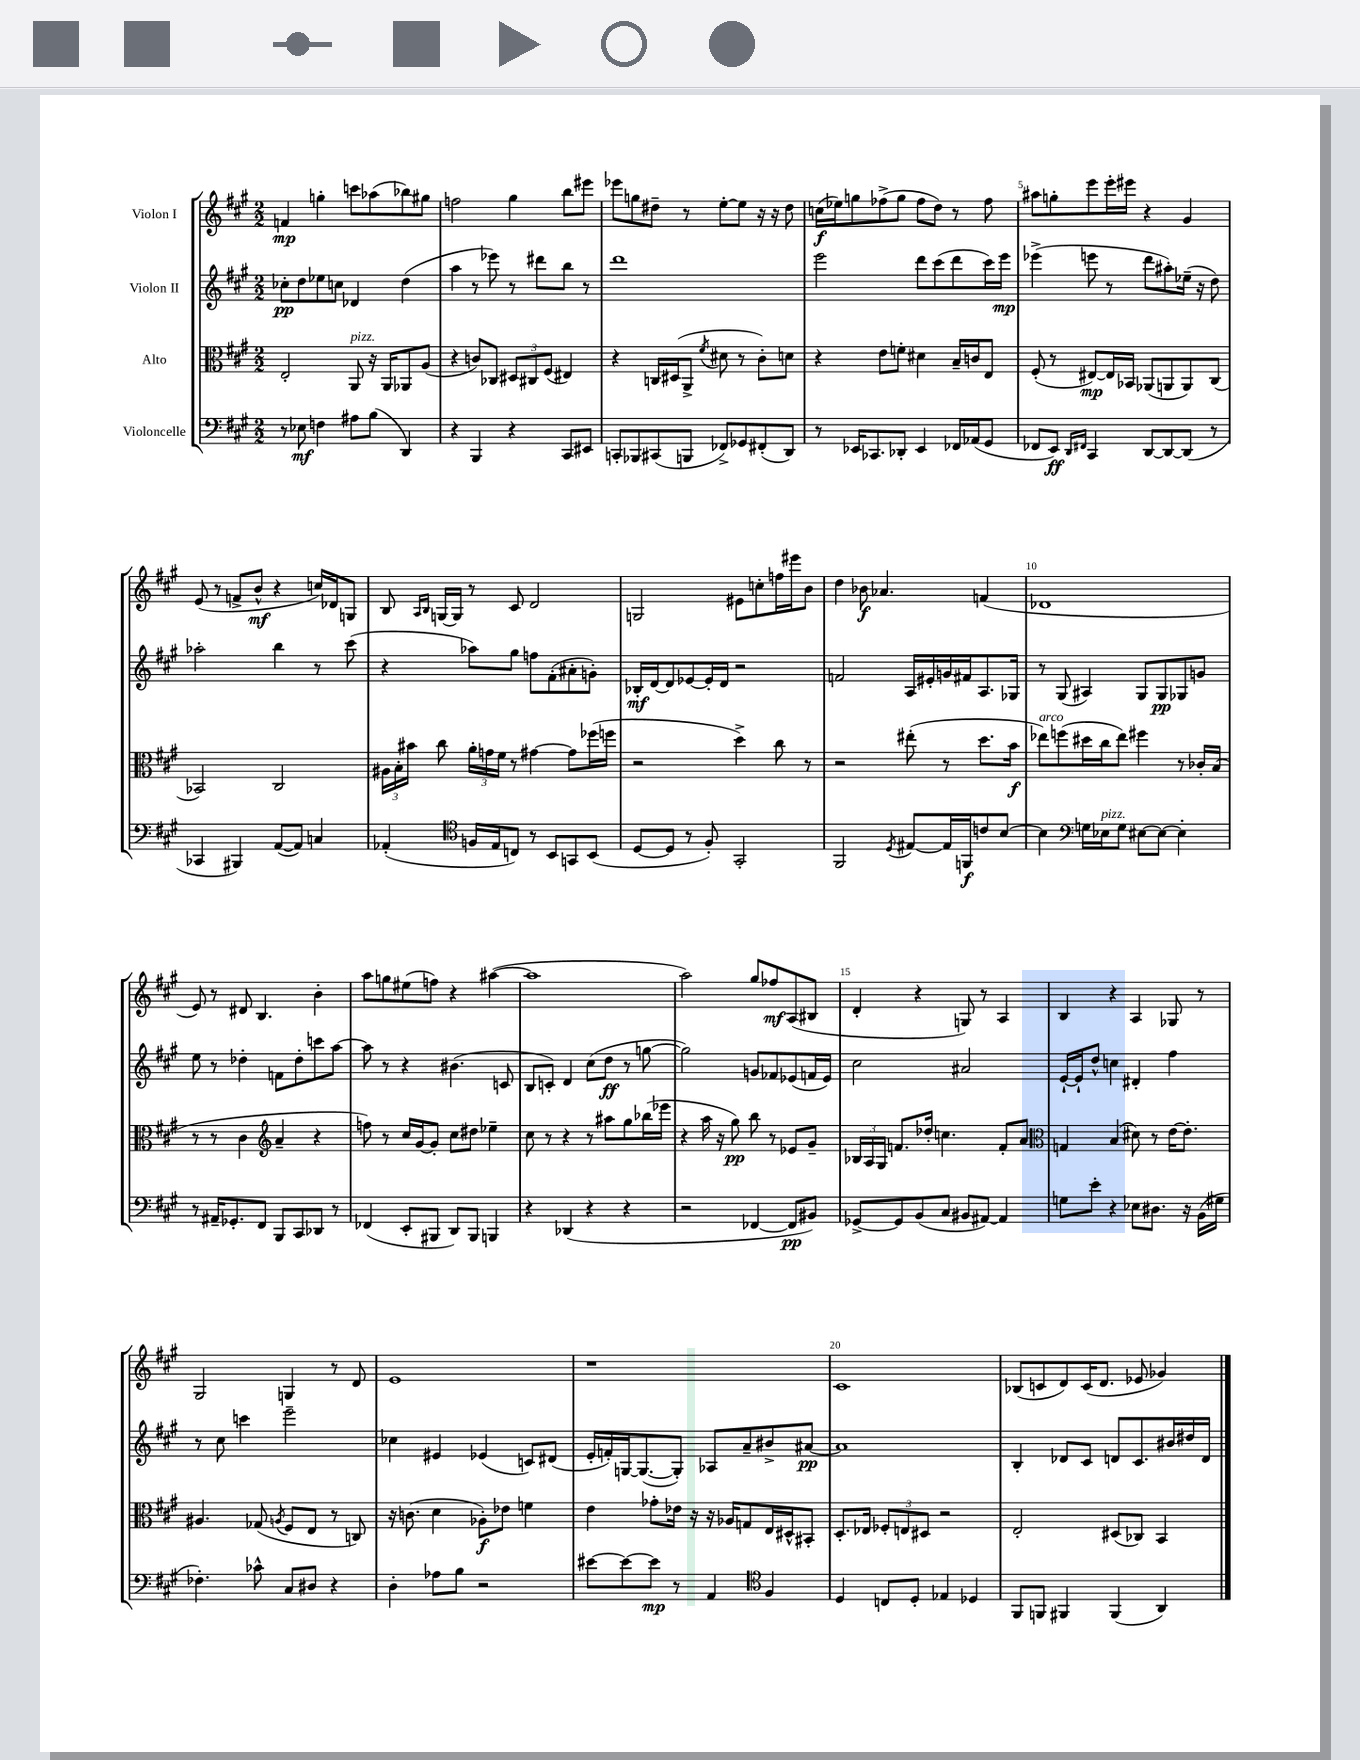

**kern	**kern	**kern	**kern
*staff4	*staff3	*staff2	*staff1
*clefF4	*clefC3	*clefG2	*clefG2
*k[f#c#g#]	*k[f#c#g#]	*k[f#c#g#]	*k[f#c#g#]
*M2/2	*M2/2	*M2/2	*M2/2
8r	2E'/	8cc-'\L	4f/
8E-\	.	8dd\	.
4F\	.	8ee-\	4gg'\
.	.	8cc\J	.
8A#\L	8AA/	4d-/	8ccc\L
(8B\J	16r	.	(8aa-\
.	16AA/LK	.	.
4DD/)	8AA-/	(4dd\	8bb-\)
.	(8A/J	.	8gg#\J
=	=	=	=
4r	4r	4aa\	2ff\
4BBB/	8c/L)	8r	.
.	8C-/J	8eee-\)	.
4r	12D#/L	8r	4gg#\
.	12C#/	.	.
.	.	8ddd#\L	.
.	(12F#/J	.	.
8CC#/L	4E#/)	8bb\J	8bb\L
8EE#/J	.	8r	8eee#\J
=	=	=	=
8CC'/L	4r	1ddd	8eee-\L
8BBB-/	.	.	8gg\
(8CC#/	16C/LL	.	8dd#~\J
.	(16D#/J	.	.
8BBB/J	8AA^/J	.	8r
.	8qf#/	.	.
8FF-^/L)	8d#\	.	[8ee'\L
8GG-/	8r	.	8ee\]J
(8FF#'/	8c#'\L)	.	16r
.	.	.	16r
8DD/J)	8d\J	.	8dd#\
=	=	=	=
8r	4r	2eee\	(16cc\LL
.	.	.	16ee-\J)
16EE-/LK	.	.	8gg\
8.CC-/	.	.	.
.	8e\L	.	(8ff-^\
8DD-'/J	8f'\J	.	8gg\J
4EE-/	4d#\	8ddd\L	8ff-\L
.	.	(8ccc#\	8dd\J)
16FF-/LL	16B~/LL	8ddd\	8r
(16AA-/J	16c/J	.	.
8GG#/J	8E/J	16ccc#\L)	8ff-\
.	.	16eee\JJ	.
=	=	=	=
8FF-/L	(8F#'/	(4eee-^\	8aa#\L
8EE/J)	8r	.	8gg'\
16qqDD/LL	.	.	.
16qqFF#/JJ	.	.	.
4CC#/	[8E#/L)	8eee\	8eee\
.	16E#/]L	8r	16eee'\L
.	16BB-/JJ	.	16eee#\JJ
[8DD/L	(8AA-/L	8ddd\L	4r
8DD/_	8AA/	8aa#'\)	.
(8DD/]J	8AA/)	(16ee-~\Jk	4g#/
.	.	16r	.
8r	(8C#/J	8dd\)	.
=	=	=	=
4CC-/	2BB-/)	2aa-'\	(8e/
.	.	.	8r
4BBB#/)	.	.	8f^/L
.	.	.	8b^^/J
([8AA/L	2C#/	4bb\	4r
8AA/]J)	.	.	.
4C/	.	8r	16cc/LL)
.	.	.	16d-/J
.	.	(8ccc#\	8G/J
=	=	=	=
(4AA-'/	24A#\LL	4r	8B/
.	24B'\	.	.
.	24b#\JJ	.	.
.	.	.	16qqA/LL
.	.	.	16qqB/JJ
.	8cc#\	.	[16G/LL
.	.	.	16G/]JJ
*clefC4	*	*	*
16F/LL	24a'\LL	8aa-\L)	8r
.	24g\	.	.
16E/J	.	.	.
.	24f#\JJ	.	.
8C/J)	8r	8gg#\J	8c#/
8r	[4g#\	8ff\L	2d/
8BB/L	.	(8f#'\	.
8GG/	8g#\]L	8a#'\	.
(8BB/J	(16ff-\L	8g'\J)	.
.	16ff\JJ	.	.
=	=	=	=
[8D/L	2r	16B-'/LL	2G/
.	.	[16d/J	.
8D/]J	.	8d/]	.
8r	.	[8e-/	.
8F#'/)	.	16e-'/]L	.
.	.	16d/JJ	.
2GG#'/	4dd^\)	2r	8e#\L
.	.	.	8cc'\
.	8cc#\	.	16ff\L
.	.	.	16eee#\J
.	8r	.	8b\J
=	=	=	=
2FF#/	2r	2f/	4dd\
.	.	.	8b-\
.	.	.	4.a-/
8qD/	.	.	.
[8E#/L	(8ee#'\	16A/LL	.
.	.	16e#'/	.
16E#/]L	8r	16g/	.
16FF/J	.	16f#/J	.
8c/	8.dd\L	8.A/	(4f/
[8B/J	.	.	.
.	16b\Jk	16G-/Jk	.
=	=	=	=
4B\]	8ee-\L)	8r	1d-
.	(8ff\	(8G#/	.
*clefF4	*	*	*
16G\LL	16dd#\L	4A#/)	.
16E-\J	16cc#\J	.	.
8G\J	8ee-\J)	.	.
[8E#\L	4ff#\	8G#/L	.
8E#\_J	.	8G#/	.
4E#'\]	8r	8G-/	.
.	16c-'/LL	8g/J	.
.	(16B/JJ	.	.
=	=	=	=
8r	8r	8ee\	8e/)
16AA#~/LK	8r	8r	8r
8.GG-'/	.	.	.
.	4c#\	4dd-'\	8d#/
8FF#/J	.	.	4.B/
*	*clefG2	*	*
8BBB/L	4a~/	8f\L	.
8CC#/	.	8dd-'\	.
8DD-/J	4r	8ccc\	4b'\
8r	.	[8aa\J	.
=	=	=	=
(4FF-/	8ff\)	8aa\]	8aa\L
.	8r	8r	8gg\
8EE'/L	16cc#/LL	4r	(8ee#\
.	[16g#/J	.	.
8BBB#/J	8g#'/]J	.	8ff\J)
8DD/L)	8cc#\L	(4.b#\	4r
8BBB#/J	8dd#\J	.	.
4BBB/	4ee-~\	.	([4aa#\
.	.	8c/	.
=	=	=	=
4r	8cc#\	8B/L	1aa#]
.	8r	8c'/J)	.
(4DD-/	4r	4d/	.
4r	8r	(8cc#\L	.
.	8aa#\L	8dd\J	.
4r	8gg#\	8r	.
.	(16bb-\L	[8gg\	.
.	16eee-\JJ	.	.
=	=	=	=
2r	4r	2gg\])	2aa\)
.	16aa\	.	.
.	16r	.	.
.	8gg#\)	.	.
[4FF-/	8bb\	8g/L	8gg#/L
.	8r	8f-/	8ff-/
8FF-/]L	8e-/L	(8e-/	(8A/
8BB#/J)	8g#~/J	16f/L	8B#/J
.	.	16e-/JJ)	.
=	=	=	=
[8GG-^/L	24B-/LL	2cc#\	4d'/
.	24A/	.	.
.	24G#/JJ	.	.
8GG-/]	8.f/L	.	.
(8BB/	.	.	4r
.	16dd-'/Jk	.	.
8C#/J	4.cc\	.	.
8BB#/L	.	2a#/	8G/)
[8AA#/J)	.	.	8r
4AA#/]	8f'/L	.	4A/
.	8a/J	.	.
=	=	=	=
*	*clefC3	*	*
8G\L	4G/	[16e`/LL	4B/
.	.	16e`/]J	.
8e'\J	.	8dd^^/J	.
4r	(4B/	4cc\	4r
8E-\L	8d#\)	4d#'/	4A/
8.D#\J	8r	.	.
.	[16e\LK	4ff#\	8G-/
16r	8.e'\]J	.	.
(16BB\LL	.	.	8r
16G#\JJ	.	.	.
=	=	=	=
4.F-'\)	4.A#/	8r	2G#/
.	.	8cc#\	.
.	.	4ccc\	.
8c-^^\	(8G-/	.	.
.	8qA/	.	.
8C#/L	8F#/L	2eee~\	4G/
8D#/J	8E/J	.	.
4r	8r	.	8r
.	8C/)	.	8d/
=	=	=	=
4D'\	16r	4cc-\	1e
.	(8.c\	.	.
8A-\L	4d\	4e#/	.
8B\J	.	.	.
2r	8A-'\L)	(4e-/	.
.	8e-\J	.	.
.	4f\	8c/L)	.
.	.	(8d#/J	.
=	=	=	=
[8e#\L	4e\	16e'/LL	1r
.	.	16f'/)	.
8e#\_	.	[16G/J	.
.	.	(8.G/_	.
8e#\]J	8g-'\L	.	.
8r	16e-\Jk	8G'/]J)	.
.	16r	.	.
4AA/	16r	8A-/L	.
.	16A-/LK	.	.
.	8G/	8a~/	.
*clefC4	*	*	*
4F#/	16E/L	8b#^/	.
.	16D#^^/J	.	.
.	8BB#'/J	[8a#/J	.
=	=	=	=
4D/	8.D'/L	1a#]	1c#
.	16E-/Jk	.	.
8C/L	12F-'/L	.	.
.	12E/	.	.
8D'/J	.	.	.
.	12D#/J	.	.
4E-/	2r	.	.
4D-/	.	.	.
=	=	=	=
8FF#/L	2E'/	4B'/	(8B-/L
8FF/J	.	.	8c/
4FF#/	.	8d-/L	8d/)
.	.	8c#/J	(16c/K
.	.	.	8.d/J
(4FF#/	(8D#/L	8d/L	.
.	8C-/J)	8.c#/	8e-/
4AA/)	4BB/	.	4g-/)
.	.	16b#/L	.
.	.	16dd#/	.
.	.	16d/JJ	.
==	==	==	==
*-	*-	*-	*-
